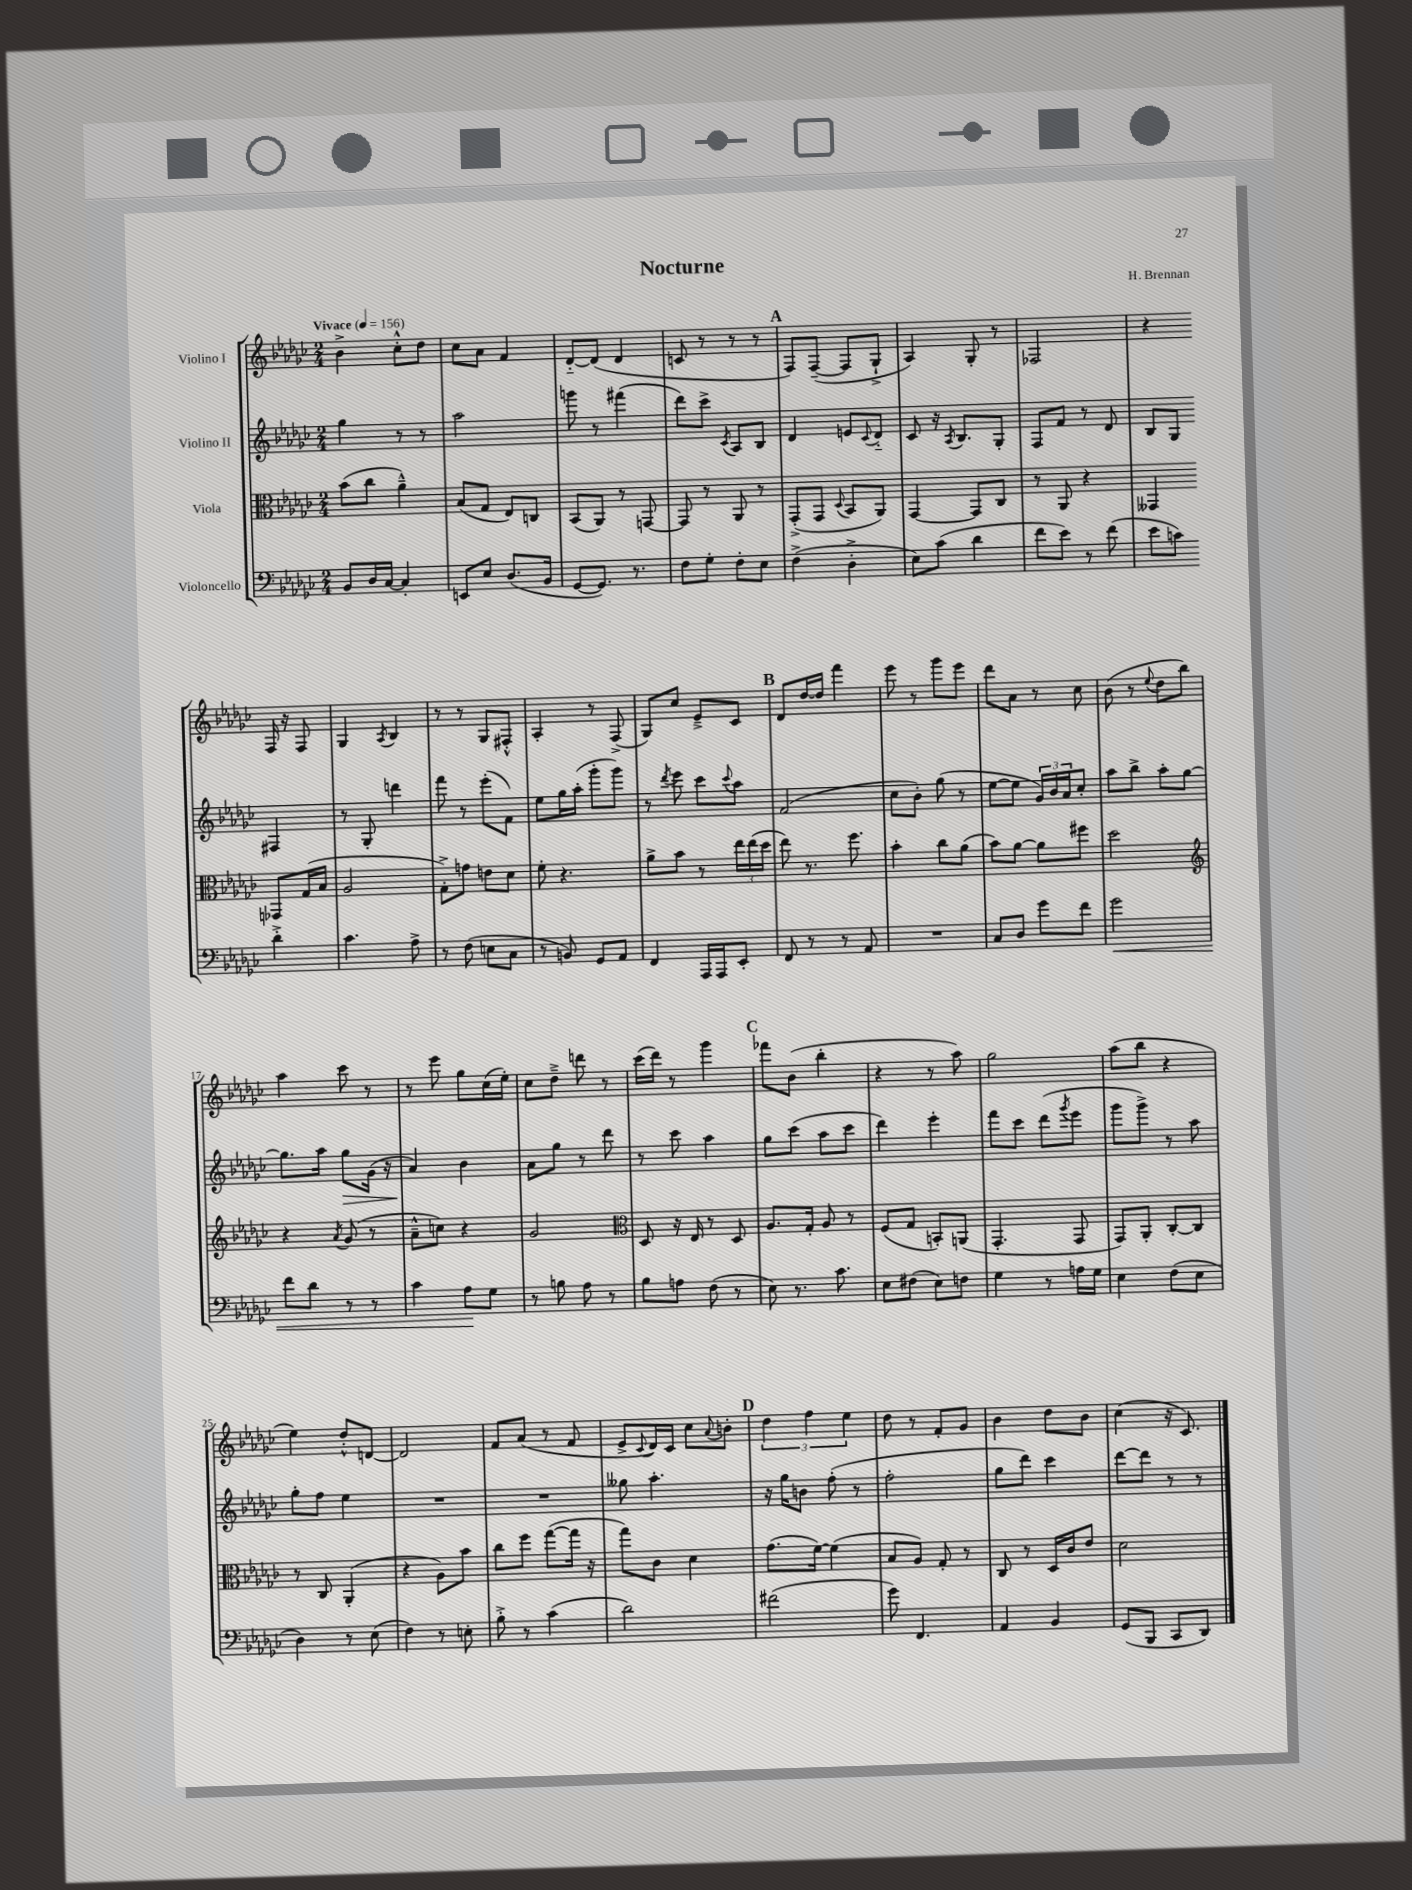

**kern	**dynam	**kern	**kern	**dynam	**kern
*part4	*part4	*part3	*part2	*part2	*part1
*staff4	*staff4	*staff3	*staff2	*staff2	*staff1
*I"Violoncello	*	*I"Viola	*I"Violino II	*	*I"Violino I
*clefF4	*	*clefC3	*clefG2	*	*clefG2
*k[b-e-a-d-g-c-]	*	*k[b-e-a-d-g-c-]	*k[b-e-a-d-g-c-]	*	*k[b-e-a-d-g-c-]
*M2/4	*	*M2/4	*M2/4	*	*M2/4
*MM156	*	*MM156	*MM156	*	*MM156
=1	=1	=1	=1	=1	=1
!	!	!	!	!	!LO:TX:a:B:t=Vivace
8BB-/L	.	(8b-\L	4gg-\	.	4b-^\
16D-/L	.	8cc-\J	.	.	.
[16C-/JJ	.	.	.	.	.
4C-'/]	.	4a-~^^\)	8r	.	8cc-'^^\L
.	.	.	8r	.	8dd-\J
=2	=2	=2	=2	=2	=2
8EEn/L	.	(8B-/L	2aa-\	.	8cc-\L
8E-/J	.	8G-/J	.	.	8a-\J
(8.D-/L	.	8E-/L)	.	.	4f/
.	.	8Cn/J	.	.	.
16BB-/Jk	.	.	.	.	.
=3	=3	=3	=3	=3	=3
[8GG-/L	.	(8BB-/L	8gggn\	.	[8d-/L
8.GG-/J])	.	8AA-/J)	8r	.	(8d-/J]
.	.	8r	(4fff#X\	.	4d-/
8.r	.	.	.	.	.
.	.	[8GGn/	.	.	.
=4	=4	=4	=4	=4	=4
8F\L	.	8GG/]	8ddd-\L)	.	8cn/
8G-'\J	.	8r	8ccc-^\J	.	8r
.	.	.	8qc-/	.	.
8F'\L	.	8AA-/	8A-/L	.	8r
8E-\J	.	8r	8B-/J	.	8r
!!LO:REH:place=s1:t=A
=5	=5	=5	=5	=5	=5
(4F^\	.	(8GG-'^/L	4d-/	.	8F/L)
.	.	8GG-/J	.	.	([8F~/J
.	.	8qqD-/	.	.	.
4D-'^\	.	8BB-/L	8en/L	.	8F/L]
.	.	.	8qqc-/	.	.
.	.	8AA-/J)	8d-/J	.	8G-`^/J
=6	=6	=6	=6	=6	=6
8E-\L)	.	[4GG-/	8c-/	.	4A-/)
(8c-\J	.	.	16r	.	.
.	.	.	8qA-/	.	.
.	.	.	8.B-/L	.	.
4d-\	.	8GG-/L]	.	.	8G-'/
.	.	8C-/J	8G-'/J	.	8r
=7	=7	=7	=7	=7	=7
8f\L	.	8r	8F/L	.	2F-X/
8e-\J)	.	8AA-/	8f/J	.	.
8r	.	4r	8r	.	.
(8f\	.	.	8d-/	.	.
=8	=8	=8	=8	=8	=8
8e-\L	.	4GG--X/	8B-/L	.	4r
8cn\J)	.	.	8G-/J	.	.
4d-'^\	.	8GG-X/L	4F#X/	.	16F/
.	.	.	.	.	16r
.	.	(16G-/L	.	.	8F/
.	.	16B-/JJ	.	.	.
!!LO:LB:g=z
=9	=9	=9	=9	=9	=9
4.c-\	.	2A-/	8r	.	4G-/
.	.	.	8G-'/	.	.
.	.	.	.	.	8qA-/
.	.	.	4dddn\	.	4B-/
8A-^\	.	.	.	.	.
=10	=10	=10	=10	=10	=10
8r	.	8G-'^\L)	8fff\	.	8r
(8F\	.	8gn\J	8r	.	8r
8En\L	.	8en\L	(8eee-'\L	.	8G-/L
8C-\J	.	8d-\J	8f\J)	.	8F#X'^^/J
=11	=11	=11	=11	=11	=11
8r	.	8f'\	8ee-\L	.	4A-'/
8BBn/)	.	4.r	16gg-\L	.	.
.	.	.	(16aa-'\JJ	.	.
8GG-/L	.	.	8ggg-'\L	.	8r
8AA-/J	.	.	8ggg-\J)	.	(8F^/
=12	=12	=12	=12	=12	=12
4FF/	.	8a-^\L	8r	.	8G-/L)
.	.	.	8qddd-/	.	.
.	.	8b-\J	8eee-\	.	8cc-/J
16AAA-/LL	.	8r	8ccc-\L	.	8e-~^/L
16AAA-/J	.	.	.	.	.
.	.	.	8qqccc-/	.	.
8EE-'/J	.	24ee-\LL	8aa-\J	.	8c-/J
.	.	(24ee-\	.	.	.
.	.	24dd-\JJ	.	.	.
!!LO:REH:place=s1:t=B
=13	=13	=13	=13	=13	=13
8FF/	.	8ee-\)	(2f/	.	8d-/L
8r	.	8.r	.	.	[16dd-/L
.	.	.	.	.	16dd-/JJ]
8r	.	.	.	.	4fff\
.	.	8.ff\	.	.	.
8AA-/	.	.	.	.	.
=14	=14	=14	=14	=14	=14
2r	.	4b-'\	8cc-\L	.	8eee-\
.	.	.	8b-'\J)	.	8r
.	.	8cc-\L	(8gg-\	.	8ggg-\L
.	.	(8a-\J	8r	.	8eee-\J
=15	=15	=15	=15	=15	=15
8C-/L	.	8b-\L)	[8ee-\L	.	8ddd-\L
8D-/J	.	[8a-\J	8ee-\J]	.	8a-\J
8g-\L	.	8a-\L]	24g-/LL)	.	8r
.	.	.	24b-/	.	.
.	.	.	24a-/J	.	.
8f\J	.	8ff#X\J	8cc-'/J	.	8cc-\
=16	=16	=16	=16	=16	=16
!	!LO:HP:b	!	!	!	!
2g-\	<	2dd-\	8aa-\L	.	(8b-\
.	.	.	8bb-^\J	.	8r
.	.	.	.	.	8qqee-/
.	.	.	8aa-'\L	.	8dd-\L
.	.	.	[8gg-\J	.	8bb-\J)
!!LO:LB:g=z
=17	=17	=17	=17	=17	=17
*	*	*clefG2	*	*	*
8f\L	.	4r	8.gg-\L]	.	4aa-\
8d-\J	.	.	.	.	.
.	.	.	16aa-\Jk	.	.
.	.	8qa-/	.	.	.
!	!	!	!	!LO:HP:b	!
8r	.	(8g-/	8gg-\L	>	8ccc-\
8r	.	8r	(16g-\Jk	.	8r
.	.	.	16r	.	.
=18	=18	=18	=18	=18	=18
4c-\	.	8a-~^^\L	4a-/)	.	8r
.	.	8ccn\J)	.	.	8eee-\
8A-\L	.	4r	4b-\	]	8gg-\L
8G-\J	[	.	.	.	(16cc-\L
.	.	.	.	.	16ee-'\JJ)
=19	=19	=19	=19	=19	=19
8r	.	2g-/	8a-\L	.	8cc-\L
8Bn\	.	.	8gg-\J	.	8dd-~^\J
8A-\	.	.	8r	.	8dddn\
8r	.	.	8ddd-\	.	8r
=20	=20	=20	=20	=20	=20
*	*	*clefC3	*	*	*
8B-\L	.	8D-/	8r	.	(16ccc-\LL
.	.	.	.	.	16ddd-\JJ)
8An\J	.	16r	8ccc-\	.	8r
.	.	16E-/	.	.	.
(8F\	.	8r	4aa-\	.	4ggg-\
8r	.	8D-/	.	.	.
!!LO:REH:place=s1:t=C
=21	=21	=21	=21	=21	=21
8E-\)	.	8.A-/L	8gg-\L	.	8fff-X\L
8.r	.	.	(8ccc-\J	.	(8b-\J
.	.	16G-'/Jk	.	.	.
.	.	8A-/	8aa-\L	.	4bb-'\
8.c-\	.	.	.	.	.
.	.	8r	8ccc-\J	.	.
=22	=22	=22	=22	=22	=22
8E-\L	.	(8F/L	4ddd-\)	.	4r
(8F#X\J	.	8G-/J	.	.	.
8E-\L)	.	8BBn'/L)	4eee-'\	.	8r
8Fn\J	.	(8AAn/J	.	.	8aa-\)
=23	=23	=23	=23	=23	=23
4G-\	.	4.GG-'/	8fff\L	.	2gg-\
.	.	.	8ccc-\J	.	.
8r	.	.	(8ddd-\L	.	.
.	.	.	8qggg-/	.	.
16An\LL	.	8GG-/	8eee-\J	.	.
16G-\JJ	.	.	.	.	.
=24	=24	=24	=24	=24	=24
4E-\	.	8GG-/L)	8ggg-\L	.	(8aa-\L
.	.	8AA-'/J	8ggg-^\J)	.	8bb-\J
(8F\L	.	[8C-'/L	8r	.	4r
8E-\J	.	8C-/J]	8aa-\	.	.
!!LO:LB:g=z
=25	=25	=25	=25	=25	=25
4D-\)	.	8r	8gg-'\L	.	4ee-\)
.	.	8C-/	8ff\J	.	.
8r	.	(4AA-'/	4ee-\	.	8dd-'^^/L
(8E-\	.	.	.	.	[8dn/J
=26	=26	=26	=26	=26	=26
4F\)	.	4r	2r	.	2d/]
8r	.	8A-\L)	.	.	.
8En'\	.	8b-\J	.	.	.
=27	=27	=27	=27	=27	=27
8B-'^\	.	8cc-\L	2r	.	8f/L
8r	.	8ff\J	.	.	(8a-/J
(4c-\	.	([8gg-\L	.	.	8r
.	.	16gg-\Jk]	.	.	8f/
.	.	16r	.	.	.
=28	=28	=28	=28	=28	=28
2d-\)	.	8gg-\L)	8gg--X\	.	8e-^/L
.	.	.	.	.	8qqc-/
.	.	8c-\J	4.aa-'\	.	16d-/L)
.	.	.	.	.	16c-/JJ
.	.	4d-\	.	.	8cc-\L
.	.	.	.	.	8qqa-/
.	.	.	.	.	8bn'\J
!!LO:REH:place=s1:t=D
=29	=29	=29	=29	=29	=29
(2f#X\	.	(8.g-\L	16r	.	6dd-\
.	.	.	16gg-\KL	.	.
.	.	.	8bn\J	.	.
.	.	.	.	.	6ff\
.	.	[16f\Jk)	.	.	.
.	.	(4f\]	(8ff'\	.	.
.	.	.	.	.	6ee-\
.	.	.	8r	.	.
=30	=30	=30	=30	=30	=30
8g-\)	.	8B-/L	2ff'\	.	8dd-\
4.FF/	.	8A-/J)	.	.	8r
.	.	8G-'/	.	.	8f'/L
.	.	8r	.	.	8g-/J
=31	=31	=31	=31	=31	=31
4AA-/	.	8C-/	8gg-\L	.	4b-\
.	.	8r	8ddd-\J)	.	.
4BB-/	.	16D-/LL	4ccc-\	.	8dd-\L
.	.	16c-/J	.	.	.
.	.	8e-/J	.	.	8b-\J
=32	=32	=32	=32	=32	=32
(8GG-/L	.	2d-\	[8ddd-\L	.	(4cc-\
8BBB-/J	.	.	8ddd-\J]	.	.
8CC-/L	.	.	8r	.	16r
.	.	.	.	.	8.c-/)
8DD-/J)	.	.	8r	.	.
==	==	==	==	==	==
*-	*-	*-	*-	*-	*-
